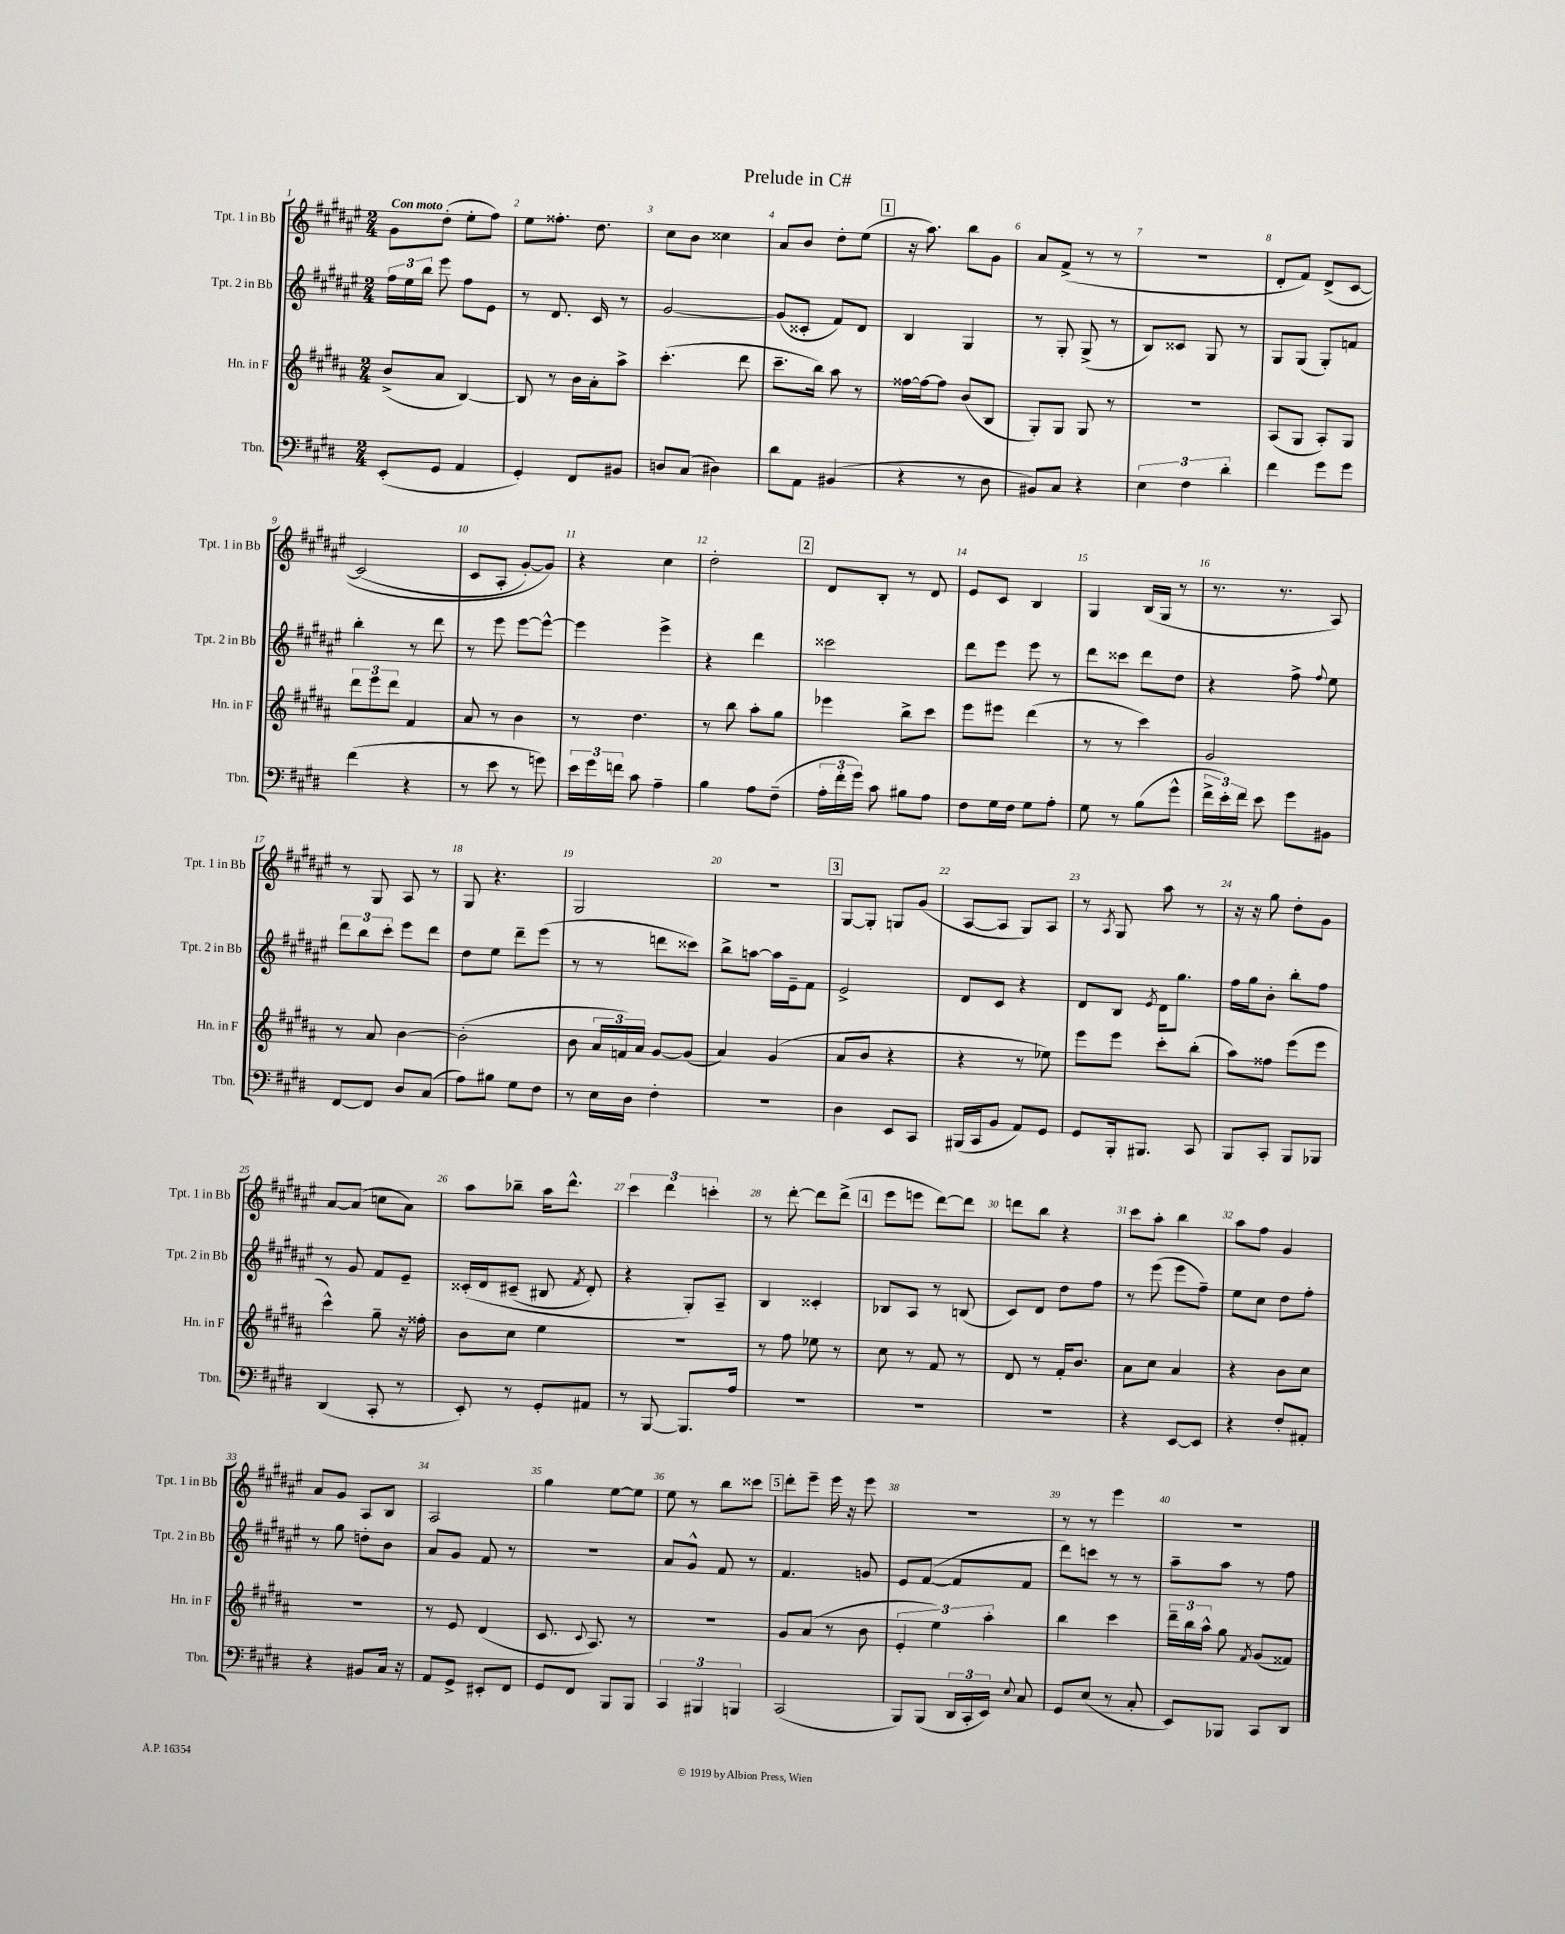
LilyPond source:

\header { title = "Prelude in C#" }
<<
\new StaffGroup <<
\new Staff = "s0" \with { instrumentName = "Tpt. 1 in Bb" shortInstrumentName = "Tpt. 1 in Bb" } {
    \clef treble \key fis \major \numericTimeSignature \time 2/4 \tempo "Con moto"
    \autoBeamOff gis'8[ dis''8]-.( eis''8[-. fis''8]) |
    eis''8[ fisis''8.]-. dis''8. |
    cis''8[ b'8] cisis''4 |
    ais'8[ b'8] dis''8[-. eis''8]( |
    \mark \markup { \box "1" } r16 ais''8.) b''8[ gis'8] |
    ais'8[ fis'8]->( r8 r8 |
    r2 |
    dis'8[-. fis'8]) dis'8[->\( cis'8]~ |
    cis'2( |
    cis'8[ ais8]-. gis'8[~-.) gis'8]\) |
    r4 cis''4 |
    dis''2-. |
    \mark \markup { \box "2" } dis'8[ b8]-. r8 dis'8 |
    eis'8[ cis'8] b4 |
    gis4 b16[( gis16] r8 |
    r8. r8. ais8) |
    r8 gis8 ais8 r8 |
    gis8 r4. |
    gis2 |
    R2 |
    \mark \markup { \box "3" } gis8[~ gis8]-. g8[ gis'8]( |
    ais8[~ ais8] gis8[) ais8] |
    r8 \acciaccatura { ais8 } gis8 ais''8 r8 |
    r16 r16 gis''8 dis''8[-. gis'8] |
    ais'8[~ ais'8]( c''8[ ais'8]) |
    ais''8[ bes''8]-- ais''16[ dis'''8.]-^ |
    \tuplet 3/2 { cis'''4 dis'''4 c'''4-. } |
    r8 dis'''8~-. dis'''8[ dis'''8]->( |
    \mark \markup { \box "4" } eis'''8[ e'''8] dis'''8[~) dis'''8] |
    d'''8[ b''8] r4 |
    cis'''8[ ais''8]-. b''4 |
    ais''8[ fis''8] gis'4 |
    ais'8[ gis'8] ais8[ b8] |
    ais2 |
    gis''4 eis''8[~ eis''8] |
    eis''8 r8 b''8[ cisis'''8] |
    \mark \markup { \box "5" } dis'''8[-. eis'''8]-- eis'''16 r16 eis'''8 |
    r2 |
    r8 r8 eis'''4 |
    r2 \bar "|." |
}
\new Staff = "s1" \with { instrumentName = "Tpt. 2 in Bb" shortInstrumentName = "Tpt. 2 in Bb" } {
    \clef treble \key fis \major \numericTimeSignature \time 2/4
    \autoBeamOff \tuplet 3/2 { fis''16[ eis''16 b''16] } eis'''8 fis''8[ eis'8] |
    r8 dis'8. cis'16 r8 |
    gis'2~ |
    gis'8[( cisis'8]-. fis'8[) dis'8] |
    \mark \markup { \box "1" } b4 gis4 |
    r8 gis8-. gis8->( r8 |
    b8[) cisis'8] gis8 r8 |
    gis8[ gis8]( gis8[-.) f'8] |
    b''4-. r8 dis'''8 |
    r8 eis'''8 eis'''8[~ eis'''8]~-^ |
    eis'''4 eis'''4-> |
    r4 dis'''4 |
    \mark \markup { \box "2" } cisis'''2 |
    dis'''8[ eis'''8] eis'''8 r8 |
    dis'''8[ cisis'''8] dis'''8[ dis''8] |
    r4 fis''8-> \appoggiatura { fis''8 } eis''8 |
    \tuplet 3/2 { dis'''8[ b''8 cis'''8]-. } eis'''8[ dis'''8] |
    dis''8[ eis''8] dis'''8[-- eis'''8]( |
    r8 r8 d'''8[ cisis'''8]) |
    b''8[-> a''8]~ a''16[ eis'16-- fis'8] |
    \mark \markup { \box "3" } eis'2-> |
    dis'8[ cis'8] r4 |
    dis'8[ b8] \acciaccatura { eis'8 } dis'16[ gis''8.] |
    fis''16[ gis''16 b'8]-. b''8[-. fis''8] |
    r8 gis'8 fis'8[ eis'8]-- |
    cisis'16[-.\( dis'16 cis'8]--( bis8 \acciaccatura { fis'8 } dis'8-.) |
    r4 gis8[-.\) ais8]-- |
    b4 cisis'4-. |
    \mark \markup { \box "4" } bes8[ ais8] r8 b8( |
    cis'8[) dis'8] dis''8[ fis''8] |
    r8 eis'''8( eis'''8[ fis''8]--) |
    eis''8[ cis''8] dis''8[ fis''8]-. |
    r8 gis''8 d''8[-. b'8] |
    ais'8[ gis'8] fis'8 r8 |
    r2 |
    ais'8[ gis'8]-^ fis'8 r8 |
    \mark \markup { \box "5" } fis'4. g'8 |
    eis'8[ fis'8]~( fis'8[ fis'8] |
    dis'''8[) c'''8] r8 r8 |
    ais''8[-- ais''8] r8 fis''8 \bar "|." |
}
\new Staff = "s2" \with { instrumentName = "Hn. in F" shortInstrumentName = "Hn. in F" } {
    \clef treble \key b \major \numericTimeSignature \time 2/4
    \autoBeamOff b'8[->( ais'8] b4~) |
    b8 r8 b'16[ ais'16-. ais''8]-> |
    cis'''4.-.( dis'''8 |
    cis'''8.[-- b''16]) ais''8 r8 |
    \mark \markup { \box "1" } fisis''16[~ fisis''16~ fisis''8] b'8[( b8] |
    gis8[-.) gis8] gis8 r8 |
    R2 |
    ais8[( gis8] ais8[-.) gis8] |
    \tuplet 3/2 { dis'''8[ e'''8 dis'''8] } fis'4 |
    ais'8 r8 b'4 |
    r8 dis''4. |
    r8 b''8 ais''8[-. gis''8] |
    \mark \markup { \box "2" } ees'''4 b''8[-> cis'''8] |
    e'''8[ eis'''8] dis'''4( |
    r8 r8 cis'''4) |
    gis'2 |
    r8 ais'8 b'4~ |
    b'2-.( |
    b'8 \tuplet 3/2 { ais'16[ f'16) ais'16] } gis'8[~ gis'8]( |
    ais'4) gis'4( |
    \mark \markup { \box "3" } ais'8[ b'8] r4 |
    r4 r8 ees''8) |
    e'''8[ e'''8] cis'''8[-. b''8]-.( |
    ais''8[) fisis''8] e'''8[( e'''8] |
    cis'''4-^) gis''8-- r16 fisis''16-. |
    b'8[ cis''8] e''4 |
    r2 |
    r8 fis''8 ees''8 r8 |
    \mark \markup { \box "4" } cis''8 r8 fis'8 r8 |
    dis'8 r8 fis'16[-. b'8.] |
    ais'8[ cis''8] ais'4 |
    r4 b'8[ cis''8] |
    R2 |
    r8 e'8 dis'4( |
    cis'8. \appoggiatura { cis'8 } ais8.) r8 |
    R2 |
    \mark \markup { \box "5" } gis'8[ ais'8]( r8 b'8 |
    \tuplet 3/2 { e'4-. e''4) ais''4-. } |
    b''4 cis'''4 |
    \tuplet 3/2 { dis'''16[-- b''16 ais''16]-^ } gis''8 \acciaccatura { fis'8 } gis'8[( fisis'8]) \bar "|." |
}
\new Staff = "s3" \with { instrumentName = "Tbn." shortInstrumentName = "Tbn." } {
    \clef bass \key e \major \numericTimeSignature \time 2/4
    \autoBeamOff e,8[-.( gis,8] a,4 |
    gis,4-.) fis,8[ bis,8] |
    d8[ cis8]( dis4) |
    dis'8[ a,8] bis,4( |
    \mark \markup { \box "1" } r4 r8 dis8 |
    bis,8[) cis8] r4 |
    \tuplet 3/2 { e4 fis4 dis'4-. } |
    fis'4 gis'8[ gis'8] |
    fis'4( r4 |
    r8 e'8 r8 g'8) |
    \tuplet 3/2 { e'16[ gis'16 f'16] } cis'8 a4-- |
    b4 a8[ fis8]--( |
    \mark \markup { \box "2" } \tuplet 3/2 { a16[-. fis'16-. gis'16]) } cis'8 bis8[ a8] |
    fis8[ gis16 fis16] gis8[ a8]-. |
    gis8 r8 b8[( gis'8]-^ |
    \tuplet 3/2 { fis'16[-> e'16-.) fis'16] } e'8 gis'8[ bis,8] |
    fis,8[~ fis,8] dis8[ cis8]( |
    a8[) bis8] gis8[ fis8] |
    r8 e16[ dis16] fis4-. |
    r2 |
    \mark \markup { \box "3" } dis4 e,8[ cis,8] |
    bis,,16[( cis,16 b,8] a,8[) gis,8] |
    gis,8[ b,,16-. bis,,8.] cis,8 |
    b,,8[ cis,8]-. b,,8[ bes,,8] |
    dis,4( cis,8-. r8 |
    e,8-.) r8 gis,8[-. ais,8] |
    r8 b,,8~ b,,8.[ a16] |
    R2 |
    \mark \markup { \box "4" } R2 |
    R2 |
    r4 e,8[~ e,8] |
    r4 fis8[-. ais,8]-. |
    r4 bis,8[ cis16] r16 |
    a,8[ gis,8]-> eis,8[-. fis,8] |
    gis,8[ fis,8] b,,8[ b,,8] |
    \tuplet 3/2 { cis,4 bis,,4 b,,4 } |
    \mark \markup { \box "5" } cis,2( |
    b,,8[) b,,8]( \tuplet 3/2 { dis,16[ cis,16-. e,16]) } \appoggiatura { e8 } cis8 |
    gis,8[ e8]( r8 cis8-. |
    e,8[) bes,,8] cis,8[ dis,8] \bar "|." |
}
>>
>>
\layout { \context { \Score \override BarNumber.break-visibility = ##(#f #t #t) barNumberVisibility = #all-bar-numbers-visible } }
